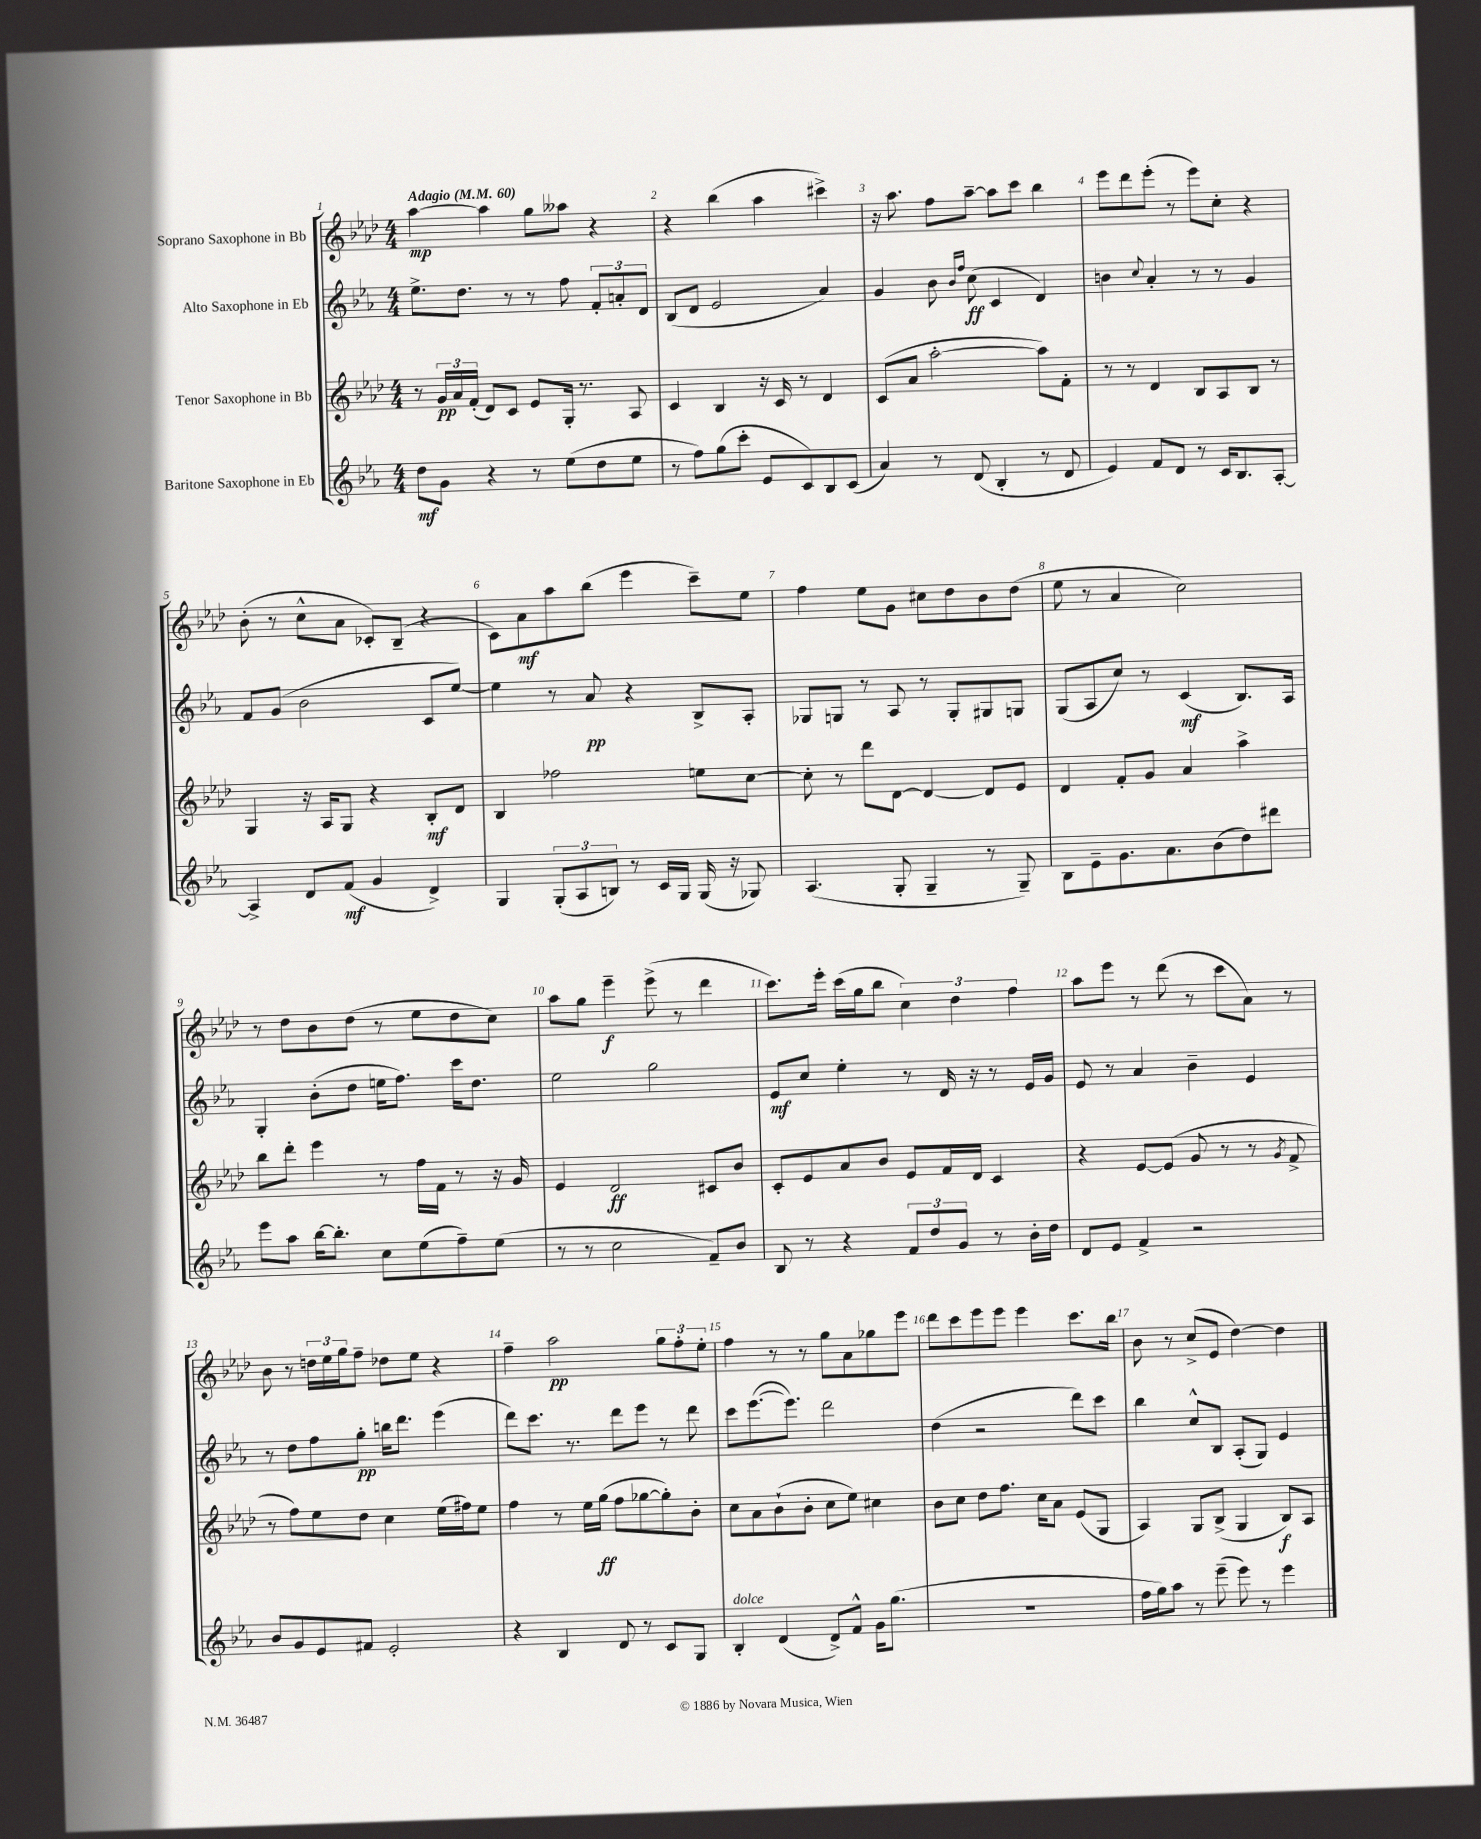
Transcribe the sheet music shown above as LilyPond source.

<<
\new StaffGroup <<
\new Staff = "s0" \with { instrumentName = "Soprano Saxophone in Bb" } {
    \clef treble \key aes \major \numericTimeSignature \time 4/4 \tempo "Adagio" 4 = 60
    aes''4~\mp aes''4 g''8 aeses''8 r4 |
    r4 bes''4( aes''4 cis'''4->) |
    r16 aes''8. f''8 aes''8~-- aes''8 c'''8 bes''4 |
    ees'''8 des'''8 ees'''8-.( r8 ees'''8) c''8-. r4 |
    bes'8-.( r8 c''8-^ aes'8 ces'8-.) bes8--( r4 |
    c'8) aes'8\mf aes''8 bes''8( ees'''4 c'''8--) ees''8 |
    f''4 ees''8 g'8 cis''8 des''8 bes'8 des''8( |
    ees''8 r8 aes'4 c''2) |
    r8 des''8 bes'8 des''8( r8 ees''8 des''8 c''8) |
    aes''8 g''8 ees'''4--\f ees'''8->( r8 des'''4 |
    c'''8.) ees'''16-. c'''16( g''16 bes''8 \tuplet 3/2 { c''4) des''4 f''4 } |
    aes''8 ees'''8 r8 des'''8( r8 c'''8 aes'8) r8 |
    bes'8 r8 \tuplet 3/2 { d''16 ees''16 g''16 } f''8-- des''8 ees''8 r4 |
    f''4-- aes''2\pp \tuplet 3/2 { g''8 f''8-. ees''8-. } |
    f''4 r8 r8 g''8 aes'8 ges''8 ees'''8 |
    des'''8 c'''8 ees'''8 ees'''8 ees'''4 c'''8. bes''16 |
    bes'8 r8 c''8->( ees'8 des''4~) des''4 \bar "|." |
}
\new Staff = "s1" \with { instrumentName = "Alto Saxophone in Eb" } {
    \clef treble \key ees \major \numericTimeSignature \time 4/4
    ees''8.-> d''8. r8 r8 f''8 \tuplet 3/2 { f'8-. a'8-. d'8 } |
    bes8( d'8 ees'2 aes'4) |
    g'4 bes'8 \grace { bes'16 f''16 } c''8\ff( c'4 d'4) |
    b'4 \appoggiatura { c''8 } aes'4-. r8 r8 g'4 |
    f'8 g'8( bes'2 c'8 ees''8~) |
    ees''4 r8 aes'8\pp r4 bes8-> aes8-. |
    ges8 g8 r8 aes8 r8 g8-. gis8 g8 |
    g8( aes8 c''8) r8 c'4\mf( bes8.) aes16 |
    g4-. bes'8-.( d''8 e''16 f''8.) c'''16 d''8. |
    ees''2 g''2 |
    ees'8\mf c''8 ees''4-. r8 d'16 r16 r8 ees'16 g'16 |
    ees'8 r8 aes'4 bes'4-- ees'4 |
    r8 d''8 f''8 g''8-.\pp b''16 d'''8. ees'''4( |
    d'''8) c'''8. r8. d'''8 ees'''8 r8 d'''8 |
    c'''8 ees'''8.~( ees'''8.) d'''2 |
    d''4( r2 d'''8) c'''8 |
    bes''4 c''8-^ bes8 aes8-.( g8) ees'4 \bar "|." |
}
\new Staff = "s2" \with { instrumentName = "Tenor Saxophone in Bb" } {
    \clef treble \key aes \major \numericTimeSignature \time 4/4
    r8 \tuplet 3/2 { g'16\pp aes'16 f'16-.( } des'8) c'8 ees'8 g16-. r8. aes8 |
    c'4 bes4 r16 c'16 r8 des'4 |
    c'8( aes'8 aes''2~-. aes''8) f'8-. |
    r8 r8 des'4 bes8 aes8 bes8 r8 |
    g4 r16 aes16 g8 r4 bes8-.\mf des'8 |
    bes4 fes''2 e''8 c''8~ |
    c''8-. r8 des'''8 des'8~ des'4~ des'8 ees'8 |
    des'4 f'8-. g'8 aes'4 aes''4-> |
    bes''8 des'''8-. ees'''4 r8 f''16 f'16 r8 r16 g'16 |
    ees'4 des'2\ff cis'8 bes'8 |
    c'8-. ees'8 aes'8 bes'8 ees'8 f'16 des'16 c'4 |
    r4 ees'8~ ees'8( g'8 r8 r8 \acciaccatura { g'8 } f'8-> |
    r8 f''8) ees''8 des''8 c''4 ees''16( fis''16) ees''8 |
    f''4 r8 ees''16 g''16\ff( f''8 ges''8~ ges''8-.) bes'8-. |
    c''8 aes'8 bes'8-!( bes'8-. c''8 ees''8) cis''4 |
    bes'8 c''8 des''8 f''8. c''16 aes'8 ees'8( g8 |
    aes4) g8 bes8->( g4 bes8\f) aes8 \bar "|." |
}
\new Staff = "s3" \with { instrumentName = "Baritone Saxophone in Eb" } {
    \clef treble \key ees \major \numericTimeSignature \time 4/4
    d''8\mf g'8 r4 r8 ees''8( d''8 ees''8 |
    r8 f''8) g''8( c'''8-. ees'8 c'8) bes8 c'8( |
    aes'4) r8 d'8( bes4-. r8 d'8 |
    ees'4) f'8 d'8 r8 c'16 bes8. aes8~-. |
    aes4-> d'8 f'8\mf( g'4 d'4->) |
    g4 \tuplet 3/2 { g8-.( aes8 b8) } r8 c'16 g16 g16( r16 ges8) |
    aes4.( g8-. g4-- r8 g8--) |
    bes8 ees'8-- g'8. aes'8. bes'8( d''8) dis'''8 |
    ees'''8 aes''8 bes''16~ bes''8.-. c''8 ees''8( f''8--) ees''8( |
    r8 r8 c''2 f'8--) bes'8 |
    bes8 r8 r4 \tuplet 3/2 { f'8 d''8 g'8 } r8 bes'16-. d''16 |
    d'8 ees'8 f'4-> r2 |
    bes'8 g'8 ees'8 fis'8 ees'2-. |
    r4 bes4 d'8 r8 c'8 g8 |
    bes4-.^\markup { \italic "dolce" } d'4( d'8->) f'8-^ g'16 g''8.( |
    R1 |
    f''16 g''16) aes''8 r8 ees'''8--( ees'''8) r8 ees'''4 \bar "|." |
}
>>
>>
\layout { \context { \Score \override BarNumber.break-visibility = ##(#f #t #t) barNumberVisibility = #all-bar-numbers-visible } }
